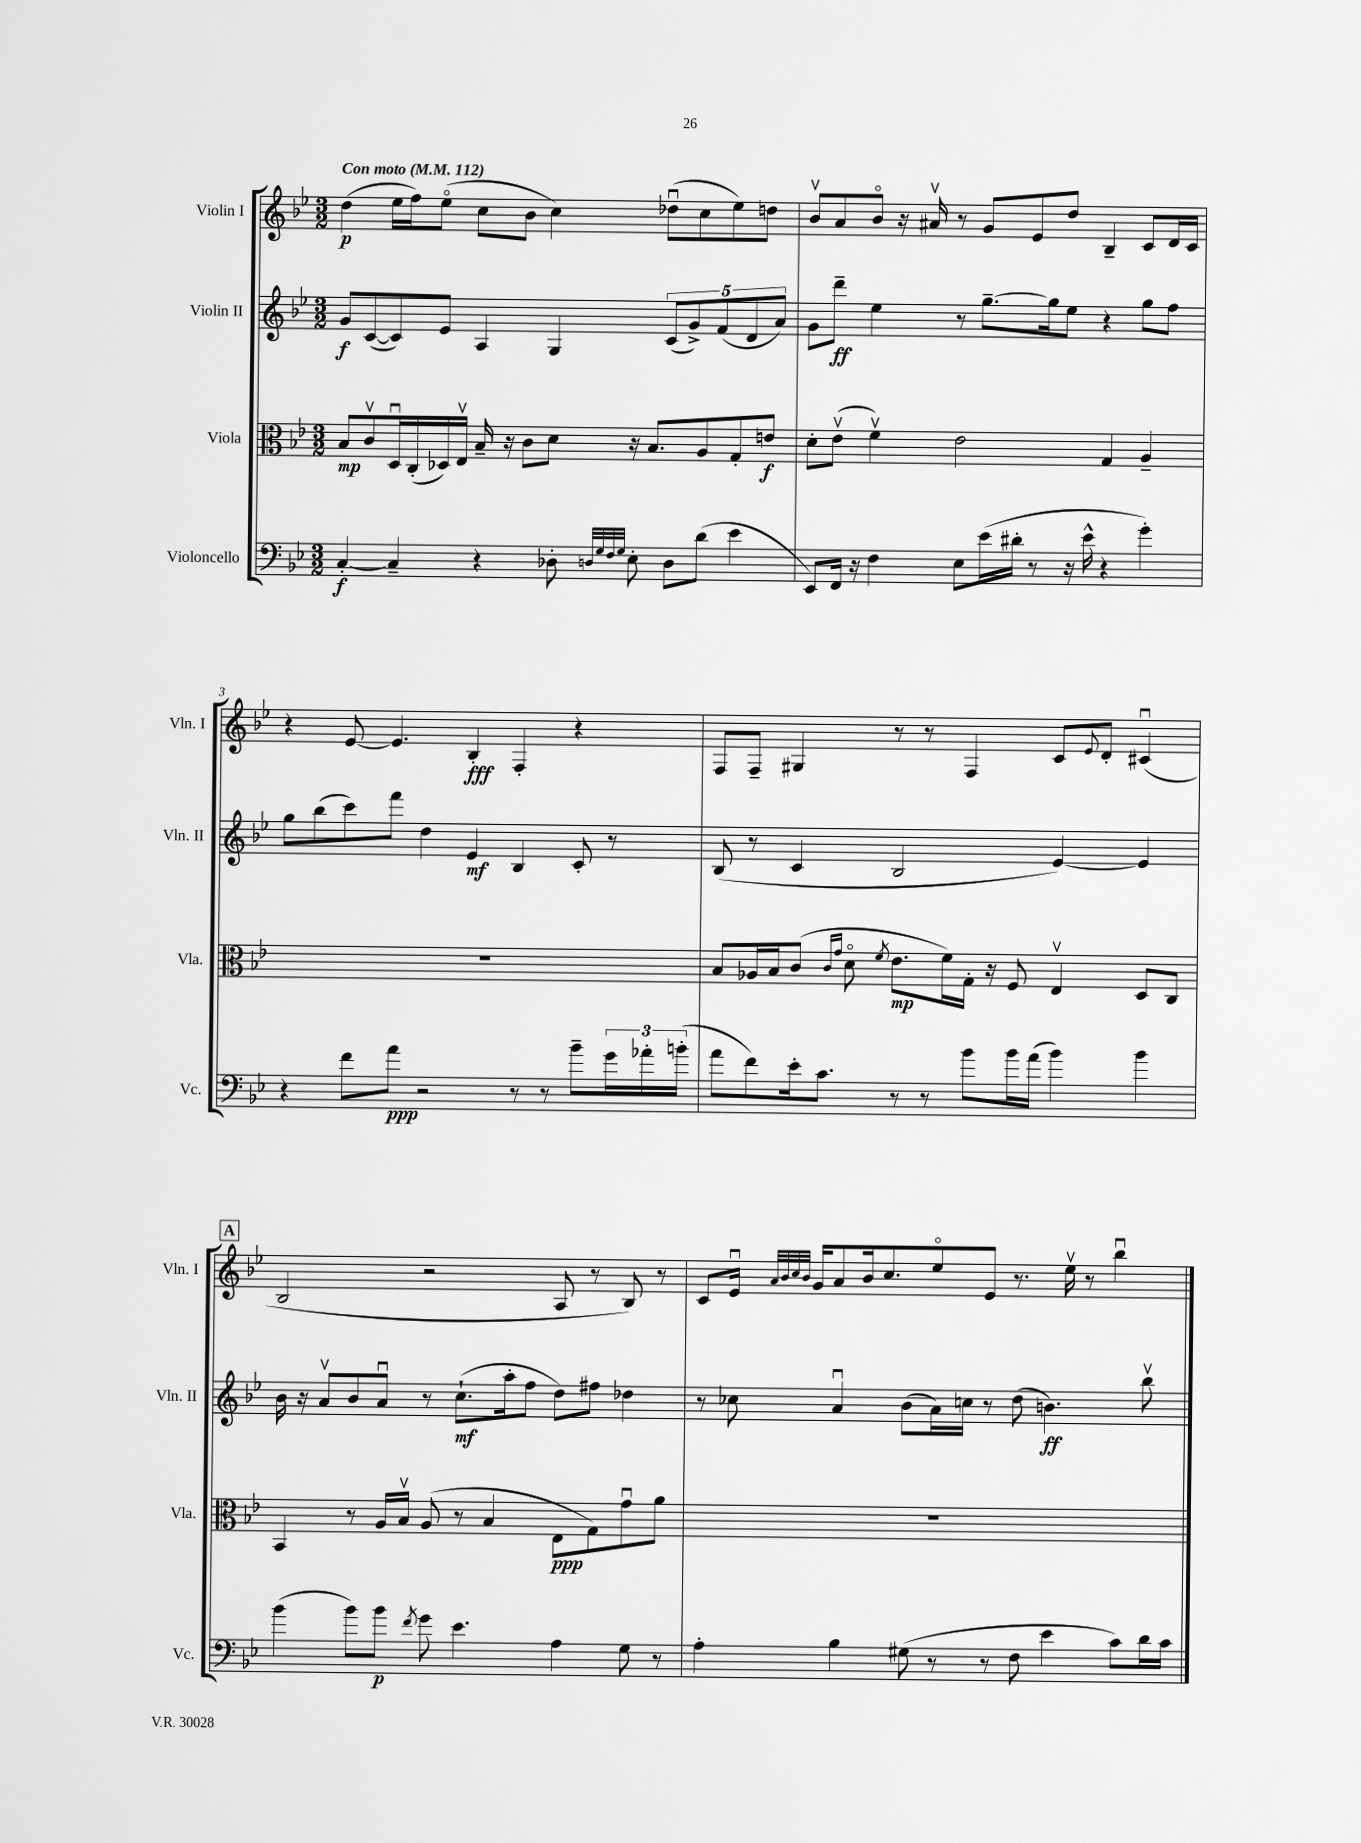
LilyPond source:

<<
\new StaffGroup <<
\new Staff = "s0" \with { instrumentName = "Violin I" shortInstrumentName = "Vln. I" } {
    \clef treble \key bes \major \numericTimeSignature \time 3/2 \tempo "Con moto" 4 = 112
    d''4\p( ees''16 f''16) ees''8\flageolet( c''8 bes'8 c''4) des''8\downbow( c''8 ees''8) d''8 |
    bes'8\upbow a'8 bes'8\flageolet r16 ais'16\upbow r8 g'8 ees'8 d''8 bes4-- c'8 d'16 c'16 |
    r4 ees'8~ ees'4. bes4-.\fff f4-. r4 |
    f8 f8-- gis4 r8 r8 f4 c'8 \appoggiatura { ees'8 } d'8-. cis'4\downbow( |
    \mark \markup { \box "A" } bes2 r2 a8 r8 bes8) r8 |
    c'8 ees'16\downbow \grace { a'32 bes'32 c''32 bes'32 } g'16 a'8 bes'16 c''8. ees''8\flageolet ees'8 r8. ees''16\upbow r8 bes''4\downbow \bar "|." |
}
\new Staff = "s1" \with { instrumentName = "Violin II" shortInstrumentName = "Vln. II" } {
    \clef treble \key bes \major \numericTimeSignature \time 3/2
    g'8\f c'8~( c'8) ees'8 a4 g4 \tuplet 5/4 { c'8( g'8->) f'8( d'8 a'8) } |
    g'8 d'''8--\ff ees''4 r8 g''8.~-- g''16 ees''8 r4 g''8 f''8 |
    g''8 bes''8( c'''8) f'''8 d''4 ees'4\mf bes4 c'8-. r8 |
    bes8( r8 c'4 bes2 ees'4~) ees'4 |
    \mark \markup { \box "A" } bes'16 r16 a'8\upbow bes'8 a'8\downbow r8 c''8.-!\mf( a''16-. f''8 d''8) fis''8 des''4 |
    r8 ces''8 a'4\downbow bes'8( a'16) c''16 r8 d''8( b'4.\ff) bes''8\upbow \bar "|." |
}
\new Staff = "s2" \with { instrumentName = "Viola" shortInstrumentName = "Vla." } {
    \clef alto \key bes \major \numericTimeSignature \time 3/2
    bes8\mp c'8\upbow d16\downbow c16-.( des16) ees16\upbow bes16-- r16 c'8 d'8 r16 bes8. a8 g8-. e'8\f |
    d'8-. ees'8\upbow( f'4\upbow) ees'2 g4 a4-- |
    R1. |
    bes8 aes16 bes16 c'8( \grace { c'16 g'16 } d'8\flageolet \acciaccatura { f'8 } ees'8.\mp f'16) g16-. r16 f8 ees4\upbow d8 c8 |
    \mark \markup { \box "A" } bes,4 r8 a16 bes16\upbow a8( r8 bes4 ees8\ppp g8) g'8\downbow a'8 |
    R1. \bar "|." |
}
\new Staff = "s3" \with { instrumentName = "Violoncello" shortInstrumentName = "Vc." } {
    \clef bass \key bes \major \numericTimeSignature \time 3/2
    c4~-.\f c4-- r4 des8-. \grace { d32 g32 f32 g32 } ees8-. d8 d'8( ees'4 |
    ees,8) f,16 r16 f4 ees8 ees'16( dis'16-. r8 r16 ees'16-^ r4 g'4-.) |
    r4 f'8 a'8\ppp r2 r8 r8 bes'8-- \tuplet 3/2 { g'16 aes'16-. b'16-.( } |
    a'8 f'8) ees'16-. c'8. r8 r8 bes'8 bes'16 a'16( bes'4) bes'4 |
    \mark \markup { \box "A" } bes'4( bes'8) bes'8\p \acciaccatura { f'8 } g'8 ees'4. a4 g8 r8 |
    a4-. bes4 gis8( r8 r8 f8 ees'4 c'8) d'16 c'16 \bar "|." |
}
>>
>>
